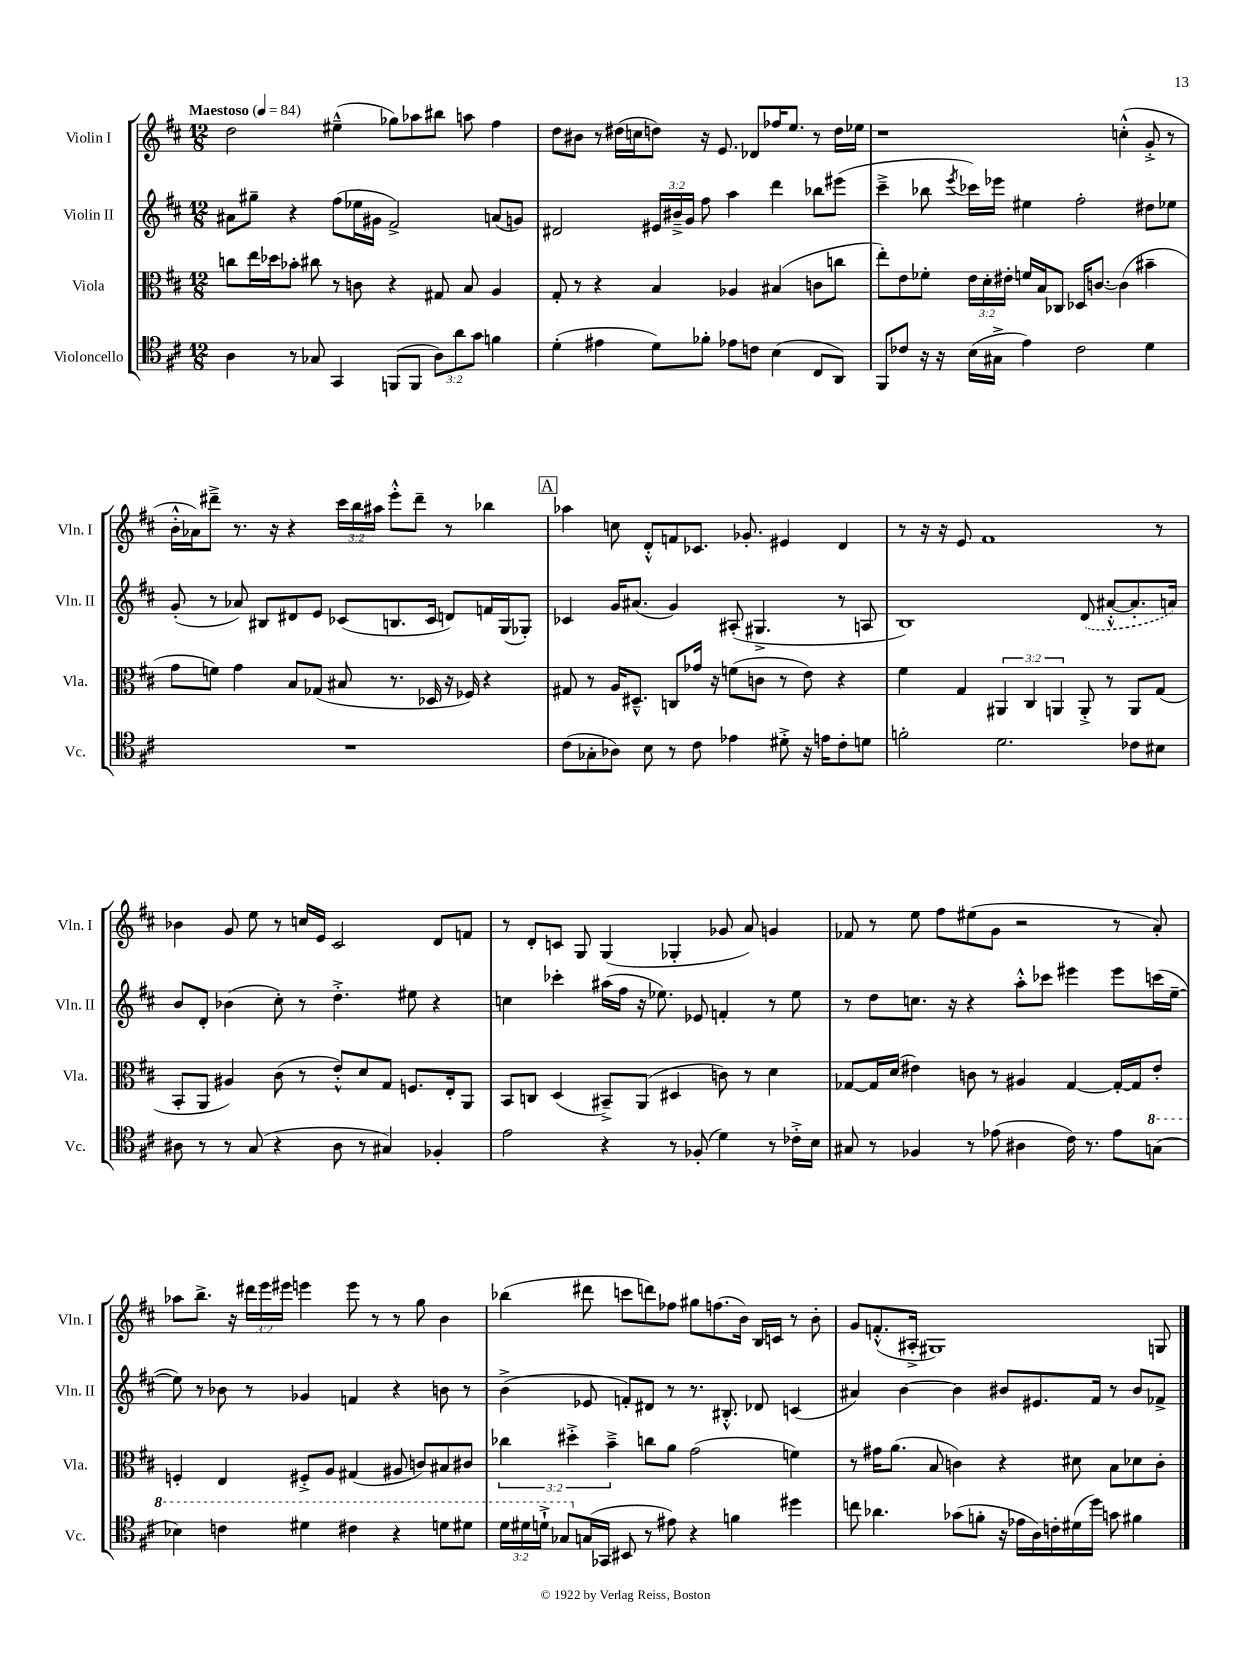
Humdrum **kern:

**kern	**kern	**kern	**kern
*staff4	*staff3	*staff2	*staff1
*clefC4	*clefC3	*clefG2	*clefG2
*k[f#c#]	*k[f#c#]	*k[f#c#]	*k[f#c#]
*M12/8	*M12/8	*M12/8	*M12/8
*MM84	*MM84	*MM84	*MM84
4A\	8cc\L	8a#\L	2dd\
.	16ee\L	8gg#~\J	.
.	16dd-\J	.	.
8r	8b-'\J	4r	.
8G-/	8cc#\	.	.
4GG/	8r	(8ff#\L	(4ee#~^^\
.	8c\	16ee-\L	.
.	.	16g#\JJ	.
(8FF/L	4r	2f#^/)	8gg-\L)
8FF/J	.	.	8aa-\
12A\L)	8G#/	.	8bb#\J
12a\	.	.	.
.	8B/	.	8aa\
12g\J	.	.	.
4f\	4A/	(8a/L	4ff#\
.	.	8g/J)	.
=	=	=	=
(4d'\	8G'/	2d#/	8dd\L
.	8r	.	8b#\J
4e#\	4r	.	8r
.	.	.	(16dd#\LL
.	.	.	16cc\J
8d\L)	4B/	24e#/LL	8dd\J)
.	.	24b#~^/	.
.	.	24g/JJ	.
8f-'\J	.	8ff#\	16r
.	.	.	8.e/
8e-\L	4A-/	4aa\	.
8c\J	.	.	8d-/L
(4B\	(4B#/	4ddd\	16ff-/K
.	.	.	8.ee/J
8C#/L	8c\L	8bb-\L	8r
8AA/J)	8cc\J	(8eee#\J	16dd\LL
.	.	.	16ee-\JJ
=	=	=	=
8FF#/L	8ee'\L)	4ccc#~^\	1r
8c-/J	8e\	.	.
16r	8f-'\J	8bb-\	.
16r	.	.	.
.	.	8qeee/	.
(16B\LL	24e\LL	16ccc-\LL)	.
.	24d'\	.	.
16G#^\JJ	.	16eee-\JJ	.
.	24e#'\JJ	.	.
4e\)	16f/LL	4ee#\	.
.	16B/J	.	.
.	8C-/J	.	.
2c-\	16D-/LK	2ff#'\	.
.	[8.c/J	.	.
.	(4c\]	.	(4cc'^^\
4d\	4b#~\	8dd#\L	8g'^/
.	.	8ee-\J	8r
=	=	=	=
1.r	8g\L	(8g'/	16b'^^\LL
.	.	.	16a-\J)
.	8f\J)	8r	8ddd#~^\J
.	4g\	8a-/)	8.r
.	.	8B#/L	.
.	.	.	16r
.	8B/L	8d#/	4r
.	(8G-/J	8e/J	.
.	8B#/	(8c-/L	24ccc#\LL
.	.	.	24bb\
.	.	.	24aa#\JJ
.	8.r	8.B/	8eee'^^\L
.	.	.	8ddd#~\J
.	16D-/	16c-/Jk	.
.	16r	8d/L)	8r
.	16F-/)	.	.
.	4r	16f/L	4bb-\
.	.	(16G/J	.
.	.	8G-'/J)	.
=	=	=	=
(8c#\L	8G#/	4c-/	4aa-\
8G-'\	8r	.	.
8A-\J)	16A/LK	16g/LK	8cc\
.	8.D#~^^/J	(8.a#/J	.
8B\	.	.	8d'^^/L
8r	8C/L	4g/)	8f/
8c#\	16g-/Jk	.	8.c-/J
.	16r	.	.
4e-\	(8f\L	(8A#'/	.
.	.	.	8.g-'/
.	8c\J	4.G#^/	.
8d#'^\	8r	.	4e#/
16r	8e\)	.	.
16e\LK	.	.	.
8c#'\	4r	8r	4d/
8d\J	.	8A/	.
=	=	=	=
2f'\	4f#\	1B)	8r
.	.	.	16r
.	.	.	16r
.	4G/	.	8e/
.	.	.	1f#
2.d\	6AA#/	.	.
.	6C#/	.	.
.	6AA/	.	.
.	8AA'^/	(8d/	.
.	8r	[8a#'^^/L	.
8c-\L	8AA/L	8.a#'/]	.
8B#\J	(8G/J	.	8r
.	.	16a/Jk)	.
=	=	=	=
8A#\	8BB'/L	8b/L	4b-\
8r	8AA/J	8d'/J	.
8r	4A#/)	(4b-\	8g/
(8G/	.	.	8ee\
4r	(8c#\	8cc#'\)	8r
.	8r	8r	16cc/LL
.	.	.	16e/JJ
8A#\	8e'^^/L)	4.dd'^\	2c#/
8r	8d/	.	.
4G#/)	8G/J	.	.
.	8.F/L	8ee#\	.
4F-'/	.	4r	8d/L
.	16E'/k	.	.
.	8AA/J	.	8f/J
=	=	=	=
2e\	8BB/L	4cc\	8r
.	8C/J	.	8d'/L
.	(4D/	4ccc-'\	8c/J
.	.	.	8G/
4r	8BB#~^/L)	(16aa#\LL	(4G/
.	.	16ff#\JJ	.
.	(8AA/J	16r	.
.	.	8.ee-\)	.
8r	4D#/	.	4G-'/
(8F-'/	.	8e-/	.
4d\)	8c\)	4f'/	8g-/
.	8r	.	8a/)
8r	4d\	8r	4g/
16c-'^\LL	.	8ee-\	.
16B\JJ	.	.	.
=	=	=	=
8G#/	[8G-/L	8r	8f-/
8r	16G-/]L	8dd\L	8r
.	(16d/JJ	.	.
4F-/	4e#\)	8.cc\J	8ee\
.	.	.	8ff#\L
.	.	16r	.
8r	8c\	4r	(8ee#\
(8e-\	8r	.	8g\J
4A#\	4A#/	8aa'^^\L	2r
.	.	8ccc-\J	.
16c#\)	[4G-/	4eee#\	.
8.r	.	.	.
8e-\L	16G-'/_LL	8eee#\L	8r
.	16G-/]J	.	.
(8g\J	8e#'/J	(16ccc\L	8a'/)
.	.	[16ee~\JJ	.
=	=	=	=
4b-\)	4F'/	8ee\])	8aa-\L
.	.	8r	8.bb^\J
4cc\	4E/	8b-\	.
.	.	.	16r
.	.	8r	24ddd#\LL
.	.	.	24eee\
.	.	.	24eee#\JJ
4dd#\	8F#'^/L	4g-/	4eee\
.	8A/J	.	.
4cc#\	(4G#/	4f/	8eee\
.	.	.	8r
4r	8A#/	4r	8r
.	8c/L)	.	8gg\
8dd\L	8B#/	8b\	4b\
8dd#\J	8c#/J	8r	.
=	=	=	=
24dd\LL	6cc-\	(4b^\	(4bb-\
24dd#\	.	.	.
24dd`^\JJ	.	.	.
8g-/L	.	.	.
.	6dd#'^\	.	.
(16G/L	.	8e-/	8ddd#\
16GG-/JJ	.	.	.
.	6b~^\	.	.
8BB#/	.	8f'/L)	8ccc\L
8r	8cc\L	8d#/J	8ddd\)
8e#\)	8a\J	8r	8ff-\J
4r	(2g\	8.r	8gg#\L
.	.	.	(8.ff\
.	.	8.B#'^^/	.
4f\	.	.	.
.	.	.	16b\Jk)
.	.	8d-/	16B/LL
.	.	.	16c/JJ
4dd#\	4f\)	(4c/	8r
.	.	.	8b'\
=	=	=	=
8cc\	8r	4a#/)	8g/L
4.a-\	16g#\LK	.	(8.f'^^/
.	(8.a\J	.	.
.	.	[4b\	.
.	.	.	16A#'^/Jk
.	8B/	.	1G#)
(8g-\L	4c\)	4b\]	.
8f'\J	.	.	.
16r	4r	8b#/L	.
16e-\LL	.	.	.
16A\)	.	8.e#/	.
16c'\	.	.	.
(16d#\	8d#\	.	.
16dd\JJ)	.	16f#/Jk	.
8g\	8B\L	8r	.
4f#\	8d-\	8b#/L	.
.	8c'\J	8f-^/J	8G/
==	==	==	==
*-	*-	*-	*-
